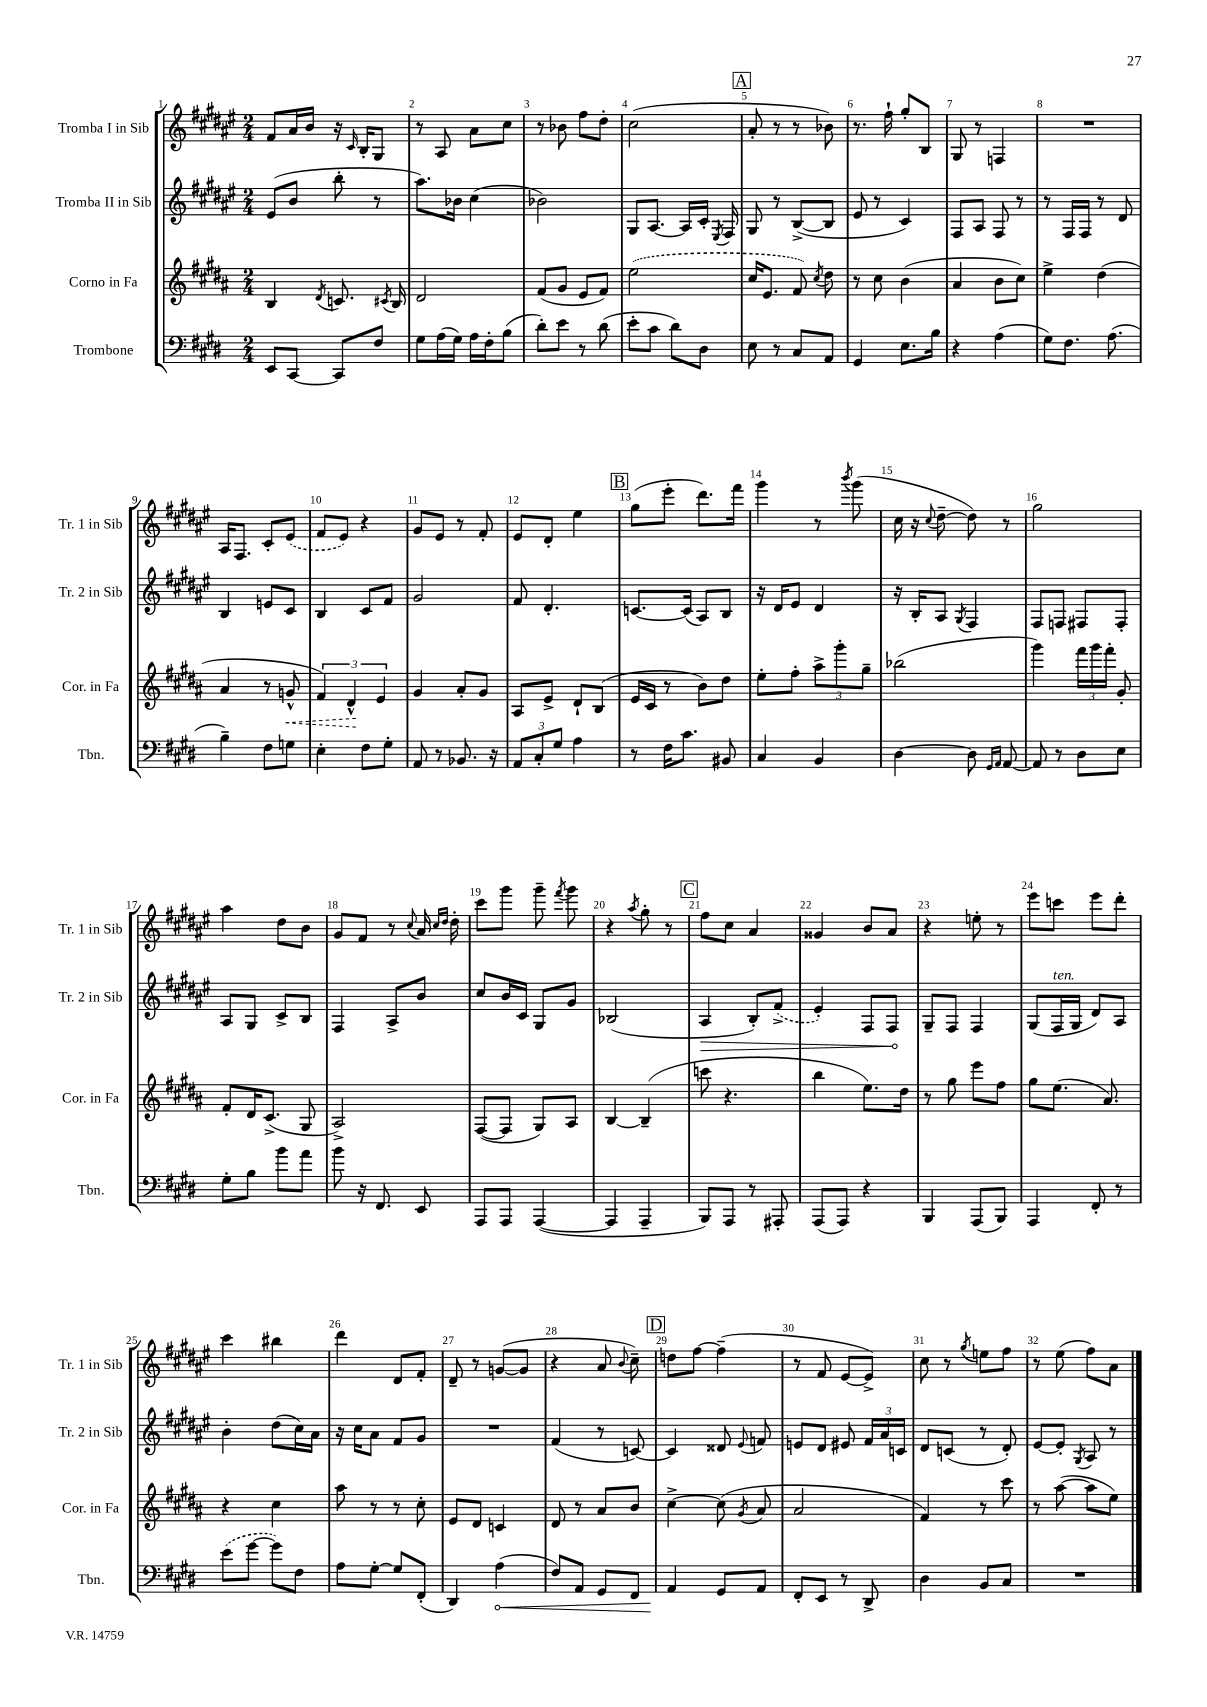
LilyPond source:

<<
\new StaffGroup <<
\new Staff = "s0" \with { instrumentName = "Tromba I in Sib" shortInstrumentName = "Tr. 1 in Sib" } {
    \clef treble \key fis \major \numericTimeSignature \time 2/4
    \autoBeamOff fis'8[ ais'16 b'16] r16 \grace { cis'16 } b16[-. gis8] |
    r8 ais8 ais'8[ cis''8] |
    r8 bes'8 fis''8[ dis''8]-. |
    cis''2( |
    \mark \markup { \box "A" } ais'8-. r8 r8 bes'8) |
    r8. fis''16-! gis''8[-. b8] |
    gis8 r8 f4 |
    R2 |
    ais16[ fis8.] cis'8[-. \once \slurDashed eis'8]( |
    fis'8[ eis'8]) r4 |
    gis'8[ eis'8] r8 fis'8-. |
    eis'8[ dis'8]-. eis''4 |
    \mark \markup { \box "B" } gis''8[( eis'''8]-. dis'''8.[) fis'''16] |
    gis'''4 r8 \acciaccatura { b'''8 } gis'''8( |
    cis''16 r16 \appoggiatura { cis''8 } dis''8~-- dis''8) r8 |
    gis''2 |
    ais''4 dis''8[ b'8] |
    gis'8[ fis'8] r8 \appoggiatura { cis''8 } ais'16 \grace { cis''16[ dis''16] } dis''16-. |
    cis'''8[ gis'''8] gis'''8-- \acciaccatura { fis'''8 } gis'''8 |
    r4 \acciaccatura { ais''8 } gis''8-. r8 |
    \mark \markup { \box "C" } fis''8[ cis''8] ais'4 |
    gisis'4 b'8[ ais'8] |
    r4 e''8-. r8 |
    eis'''8[ c'''8] eis'''8[ dis'''8]-. |
    cis'''4 bis''4 |
    dis'''4 dis'8[ fis'8]-. |
    dis'8-- r8 g'8[~( g'8] |
    r4 ais'8 \appoggiatura { b'8 } cis''8--) |
    \mark \markup { \box "D" } d''8[ fis''8]~ fis''4--( |
    r8 fis'8 eis'8[~ eis'8]->) |
    cis''8 r8 \acciaccatura { gis''8 } e''8[ fis''8] |
    r8 eis''8( fis''8[) ais'8] \bar "|." |
}
\new Staff = "s1" \with { instrumentName = "Tromba II in Sib" shortInstrumentName = "Tr. 2 in Sib" } {
    \clef treble \key fis \major \numericTimeSignature \time 2/4
    \autoBeamOff eis'8[( b'8] b''8-. r8 |
    ais''8.[) bes'16] cis''4( |
    bes'2) |
    gis8[ ais8.]~ ais16[ cis'16]-. \acciaccatura { eis8 } fis16 |
    \mark \markup { \box "A" } gis8 r8 b8[~->( b8] |
    eis'8 r8 cis'4) |
    fis8[ ais8] fis8 r8 |
    r8 fis16[ fis16] r8 dis'8 |
    b4 e'8[ cis'8] |
    b4 cis'8[ fis'8] |
    gis'2 |
    fis'8 dis'4.-. |
    \mark \markup { \box "B" } c'8.[~ c'16]( ais8[) b8] |
    r16 dis'16[ eis'8] dis'4 |
    r16 b16[-. ais8] \acciaccatura { gis8 } fis4 |
    fis8[ f8] fis8[ fis8]-. |
    ais8[ gis8] cis'8[-> b8] |
    fis4 ais8[-> b'8] |
    cis''8[ b'16 cis'16] gis8[ gis'8] |
    bes2( |
    \mark \markup { \box "C" } \once \override Hairpin.circled-tip = ##t ais4\> b8[-.) \once \slurDashed fis'8]->( |
    eis'4-.) fis8[ fis8]\! |
    gis8[-- fis8] fis4 |
    gis8[( fis16^\markup { \italic "ten." } gis16] dis'8[) ais8] |
    b'4-. dis''8[( cis''16) ais'16] |
    r16 cis''16[ ais'8] fis'8[ gis'8] |
    R2 |
    fis'4( r8 c'8~) |
    \mark \markup { \box "D" } c'4 disis'8 \appoggiatura { eis'8 } f'8 |
    e'8[ dis'8] eis'8 \tuplet 3/2 { fis'16[ ais'16 c'16] } |
    dis'8[ c'8]( r8 dis'8-.) |
    eis'8[~ eis'8]-. \acciaccatura { gis8 } ais8 r8 \bar "|." |
}
\new Staff = "s2" \with { instrumentName = "Corno in Fa" shortInstrumentName = "Cor. in Fa" } {
    \clef treble \key b \major \numericTimeSignature \time 2/4
    \autoBeamOff b4 \acciaccatura { dis'8 } c'8. \acciaccatura { cis'8 } b16 |
    dis'2 |
    fis'8[( gis'8] e'8[ fis'8]) |
    \once \slurDashed e''2( |
    \mark \markup { \box "A" } cis''16[ e'8.] fis'8) \acciaccatura { cis''8 } dis''8 |
    r8 cis''8 b'4( |
    ais'4 b'8[ cis''8]) |
    e''4-> dis''4( |
    ais'4 r8 \once \override Hairpin.style = #'dashed-line g'8-^\< |
    \tuplet 3/2 { fis'4) dis'4-^\! e'4 } |
    gis'4 ais'8[-. gis'8] |
    ais8[ e'8]-> dis'8[-! b8]( |
    \mark \markup { \box "B" } e'16[ cis'16] r8 b'8[) dis''8] |
    e''8[-. fis''8]-. \tuplet 3/2 { ais''8[-> gis'''8-. gis''8]-- } |
    bes''2( |
    gis'''4) \tuplet 3/2 { fis'''16[ gis'''16 fis'''16]-. } gis'8-. |
    fis'8[-. dis'16 cis'8.]->( gis8 |
    ais2->) |
    fis8[~( fis8] gis8[) ais8] |
    b4~ b4--( |
    \mark \markup { \box "C" } c'''8 r4. |
    b''4 e''8.[) dis''16] |
    r8 gis''8 e'''8[ fis''8] |
    gis''8[ e''8.]( ais'8.) |
    r4 cis''4 |
    ais''8 r8 r8 cis''8-. |
    e'8[ dis'8] c'4 |
    dis'8 r8 ais'8[ b'8] |
    \mark \markup { \box "D" } cis''4~-> cis''8( \acciaccatura { gis'8 } ais'8 |
    ais'2 |
    fis'4) r8 cis'''8 |
    r8 ais''8~( ais''8[ e''8]) \bar "|." |
}
\new Staff = "s3" \with { instrumentName = "Trombone" shortInstrumentName = "Tbn." } {
    \clef bass \key e \major \numericTimeSignature \time 2/4
    \autoBeamOff e,8[ cis,8]~ cis,8[ fis8] |
    gis8[ a16( gis16]) a16[ fis16-. b8]( |
    dis'8[-.) e'8] r8 dis'8( |
    e'8[-. cis'8] dis'8[) dis8] |
    \mark \markup { \box "A" } e8 r8 cis8[ a,8] |
    gis,4 e8.[ b16] |
    r4 a4( |
    gis8[) fis8.] a8.( |
    b4--) fis8[ g8] |
    e4-. fis8[ gis8]-. |
    a,8 r8 bes,8. r16 |
    \tuplet 3/2 { a,8[ cis8-. gis8] } a4 |
    \mark \markup { \box "B" } r8 fis16[ cis'8.] bis,8 |
    cis4 b,4 |
    dis4~ dis8 \grace { gis,16[ a,16] } a,8~ |
    a,8 r8 dis8[ e8] |
    gis8[-. b8] b'8[ a'8] |
    b'8 r16 fis,8. e,8 |
    a,,8[ a,,8] a,,4~( |
    a,,4 a,,4-- |
    \mark \markup { \box "C" } b,,8[) a,,8] r8 ais,,8-. |
    a,,8[( a,,8]) r4 |
    b,,4 a,,8[( b,,8]) |
    a,,4 fis,8-. r8 |
    \once \slurDashed e'8[( gis'8]~ gis'8[) fis8] |
    a8[ gis8]~-. gis8[ fis,8]-.( |
    dis,4) \once \override Hairpin.circled-tip = ##t a4\<( |
    fis8[) a,8] gis,8[ fis,8] |
    \mark \markup { \box "D" } a,4\! gis,8[ a,8] |
    fis,8[-. e,8] r8 dis,8-> |
    dis4 b,8[ cis8] |
    R2 \bar "|." |
}
>>
>>
\layout { \context { \Score \override BarNumber.break-visibility = ##(#f #t #t) barNumberVisibility = #all-bar-numbers-visible } }
